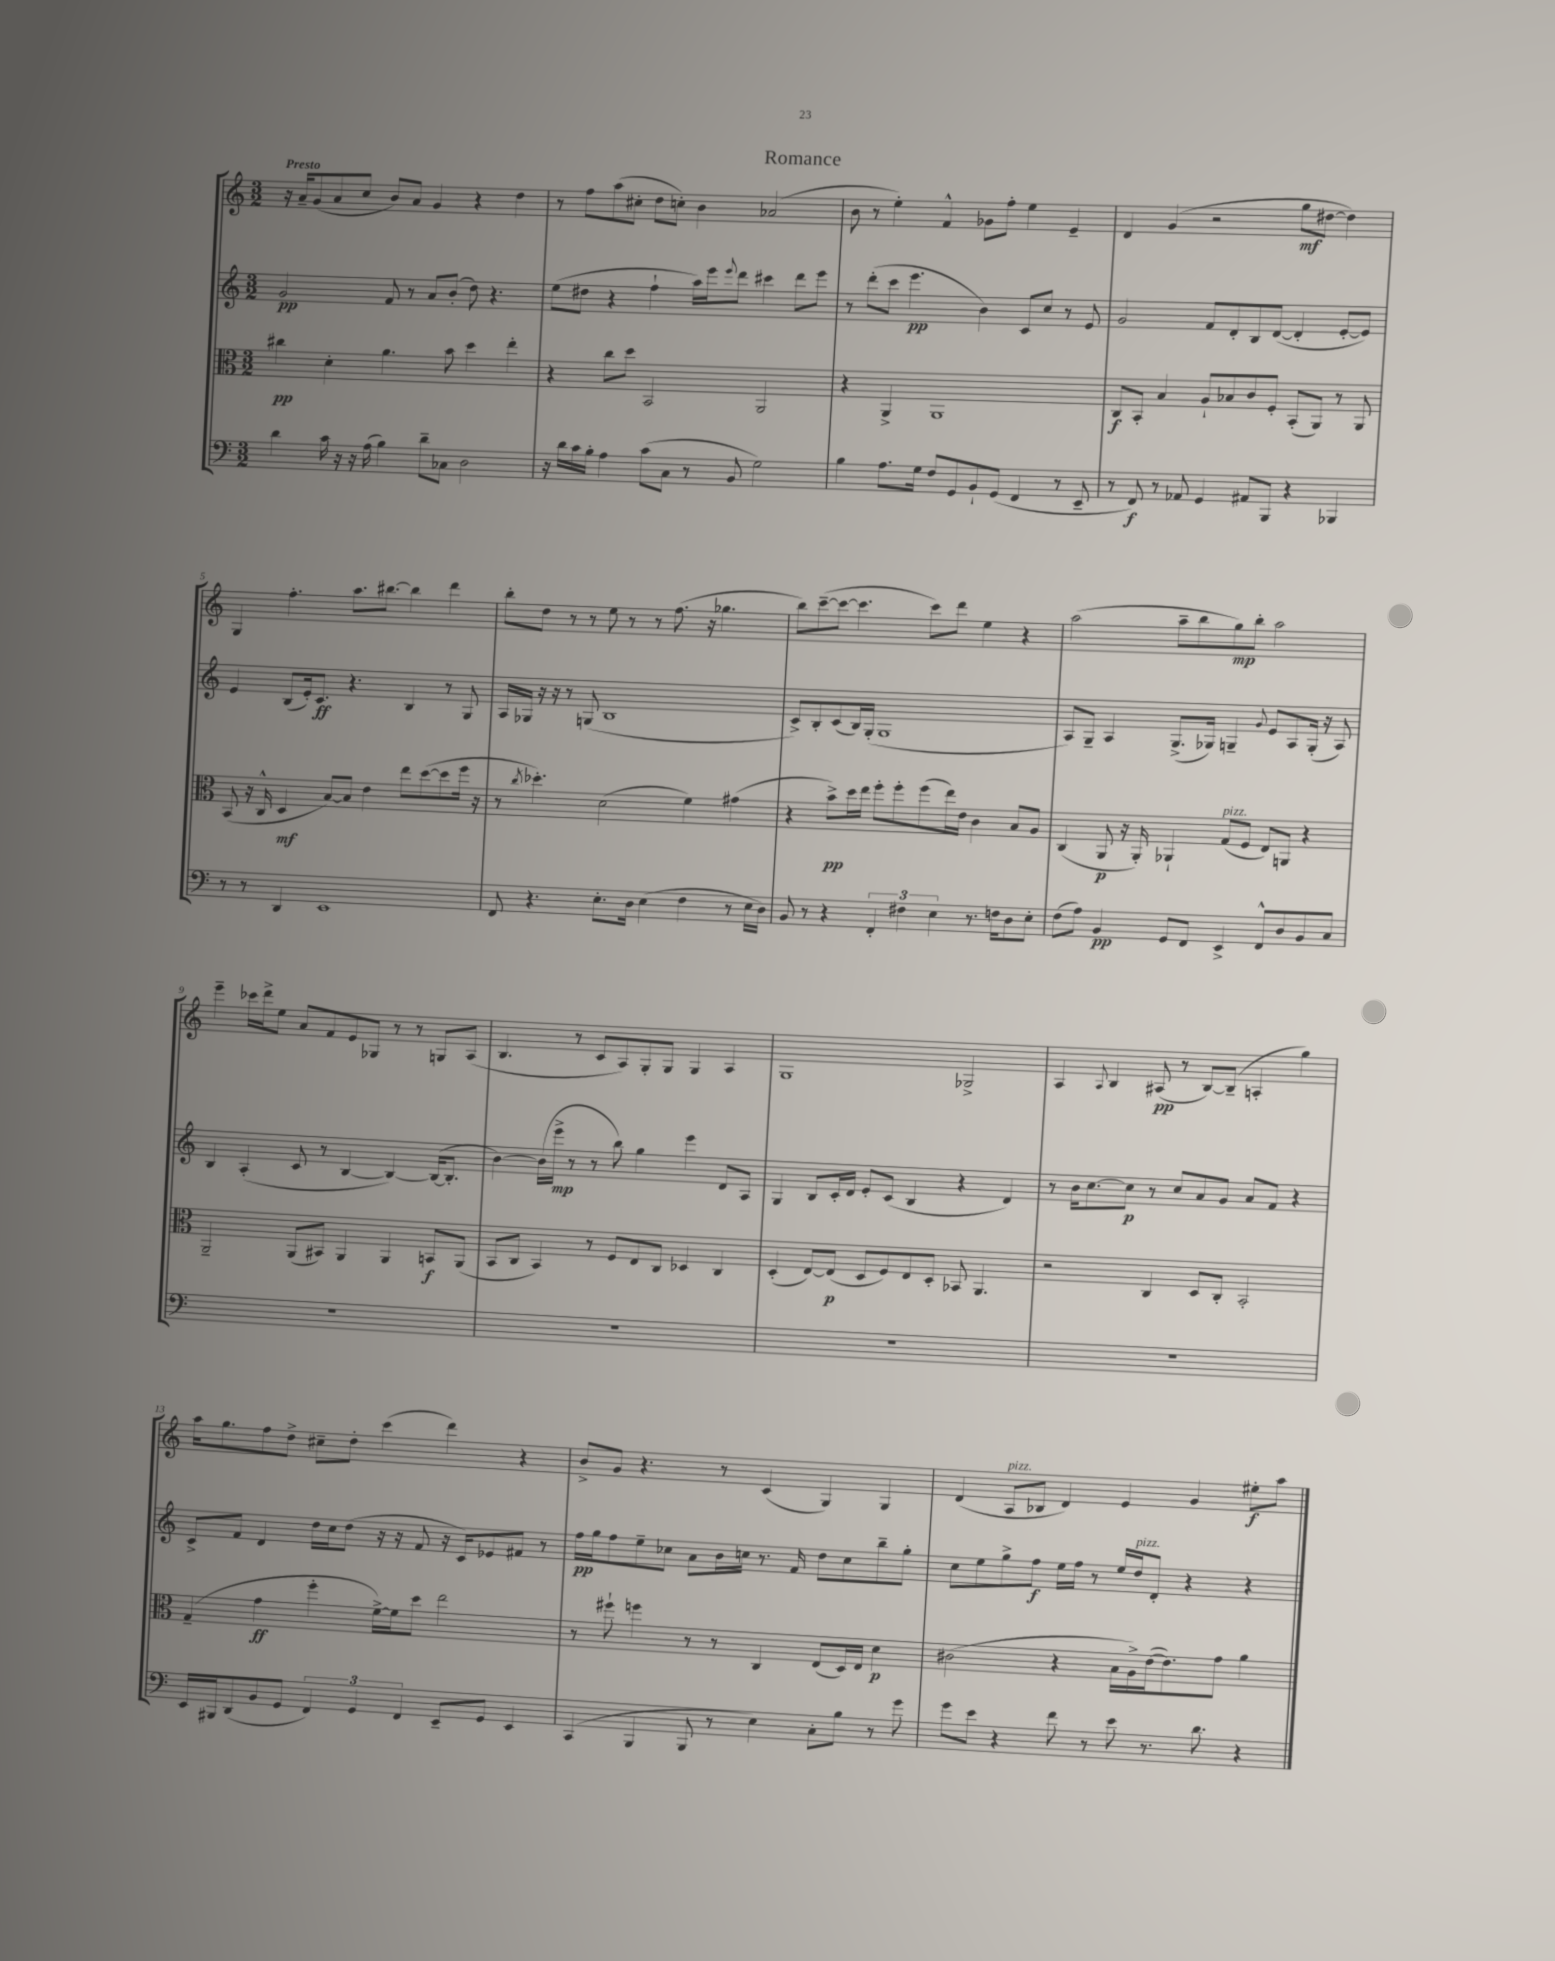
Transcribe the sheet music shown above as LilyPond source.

\header { title = "Romance" }
<<
\new StaffGroup <<
\new Staff = "s0" {
    \clef treble \key c \major \numericTimeSignature \time 3/2 \tempo "Presto"
    r16 a'16-- g'8( a'8 c''8 b'8) a'8 g'4 r4 d''4 |
    r8 f''8 a''8( cis''8-. d''8 c''8-.) b'4 aes'2( |
    b'8 r8 e''4-.) f'4-^ ges'8 f''8-. e''4 e'4-- |
    d'4 g'4( r2 g''8\mf dis''8~ dis''4) |
    g4 f''4.-. a''8. bis''8.~ bis''4 d'''4 |
    b''8-. d''8 r8 r8 e''8 r8 r8 f''8.( r16 ges''4. |
    b''8) c'''8~--( c'''8~ c'''4. c'''8) d'''8 e''4 r4 |
    a''2( a''8-- b''8 g''8\mp) b''8-. a''2 |
    e'''4-- ces'''16 d'''16-> e''8 a'8 f'8 e'8 ges8 r8 r8 g8 a8( |
    b4. r8 c'8 a8) g8-. g8 g4 a4 |
    g1 ges2-> |
    a4 \appoggiatura { a8 } b4 ais8\pp( r8 b8~) b8--( a4-. g''4) |
    a''16 g''8. f''8 d''8-> cis''8-- d''8-. c'''4( d'''4) r4 |
    b'8-> g'8 r4. r8 c'4( g4) g4 |
    d'4( a8^\markup { \italic "pizz." } bes8 d'4) e'4 g'4 eis''8-.\f a''8 \bar "|." |
}
\new Staff = "s1" {
    \clef treble \key c \major \numericTimeSignature \time 3/2
    g'2\pp f'8 r8 a'8 b'8-.( d''8) r4. |
    e''8( dis''8 r4 f''4-! a''16) e'''16 \appoggiatura { e'''8 } d'''8 cis'''4 d'''8 e'''8 |
    r8 d'''8-.( c'''8 e'''4.\pp b'4) c'8 c''8 r8 e'8 |
    g'2 f'8 d'8-. b8 d'8~( d'4-. e'8~-. e'8) |
    e'4 b8( e'16-.) c'8.\ff r4. b4 r8 g8 |
    a16 ges16 r16 r16 r8 g8( b1 |
    c'8->) b8-. c'8( b16) g16-.( g1 |
    a8) g8-- a4 g8.->( ges16) g4-- \appoggiatura { g'8 } e'8 a8 g16-.( r16 a8) |
    b4 a4-.( c'8 r8 b4~ b4~) b16~( b8.-. |
    b'4~) b'16( e'''16->\mp r8 r8 b''8) g''4 e'''4 d'8 a8 |
    g4 b8 c'16-. d'16 e'8-. c'8( b4 r4 d'4) |
    r8 b'16 c''8.~ c''8\p r8 c''8 a'8 g'8 a'8 f'8 r4 |
    c'8-> f'8 d'4 d''16 c''16 d''8( r16 r16 f'8 r16 c'16) ees'8 fis'8 r8 |
    f''16\pp g''16 f''8 e''8-- ces''8 a'8 b'16 c''16 r8. f'16 d''8 c''8 b''8-- g''8-. |
    c''8 e''8 g''8-> f''8\f e''16 f''16 r8 e''16 d''16^\markup { \italic "pizz." } d'8-. r4 r4 \bar "|." |
}
\new Staff = "s2" {
    \clef alto \key c \major \numericTimeSignature \time 3/2
    cis''4\pp d'4-. a'4. b'8 d''4 e''4-. |
    r4 c''8 d''8 b,2 a,2 |
    r4 a,4-> a,1 |
    c8\f b,8-. b4 a8-! bes8 c'8 f8-. b,8-.( a,8) r8 a,8 |
    b,8( r16 c16-^ d4\mf b8~) b8 e'4 e''8 d''8~( d''8 f''16 r16 |
    r8 \acciaccatura { c''8 } des''4.-.) d'2( f'4) gis'4( |
    r4 b'8->\pp) d''16 e''16 f''8-. f''8-. f''8( e''16) e'16 c'4 b8 a8 |
    c4( a,8\p r16 a,16-.) aes,4-! g8^\markup { \italic "pizz." }( f8 e8) a,8 r4 |
    a,2-- a,8( bis,8) a,4 a,4 b,8\f a,8( |
    b,8 c8 b,4) r8 f8 e8 c8 des4 c4 |
    d4-.( e8~) e8\p( d8 f8) e8 d8-. bes,8 a,4. |
    r2 c4 d8 c8-. b,2-. |
    g4--( g'4\ff f''4-. f'16~->) f'16 d''8 e''2 |
    r8 fis''8-! f''4 r8 r8 c4 e8( d16) e16 d'4\p |
    cis'2( r4 b16 a16->) e'16~( e'8.) g'8 a'4 \bar "|." |
}
\new Staff = "s3" {
    \clef bass \key c \major \numericTimeSignature \time 3/2
    d'4 c'16 r16 r16 a16( b4) d'8-- ces8 d2 |
    r16 d'16 c'16 b16-. a4 c'8( c8 r8 b,8 g2) |
    b4 a8. g16 f8 g,8 b,8-! g,8( f,4 r8 e,8-- |
    r8 f,8\f) r8 aes,8 g,4 ais,8 b,,8 r4 bes,,4 |
    r8 r8 d,4 e,1 |
    f,8 r4. e8.-. d16 e4( f4 r8 e16 d16) |
    b,8 r8 r4 \tuplet 3/2 { f,4-. fis4 e4 } r8. f16 d8 e8-. |
    f8( a8) b,4\pp g,8 f,8 e,4-> f,8-^ d8 b,8 c8 |
    R1. |
    R1. |
    R1. |
    R1. |
    e,16 bis,,16 d,8( b,8 g,8 \tuplet 3/2 { f,4) g,4 f,4 } e,8-- g,8 e,4 |
    c,4( b,,4 b,,8 r8 e4) c8-. b8 r8 g'8 |
    g'8 e'8 r4 f'8 r8 e'8 r8. d'8. r4 \bar "|." |
}
>>
>>
